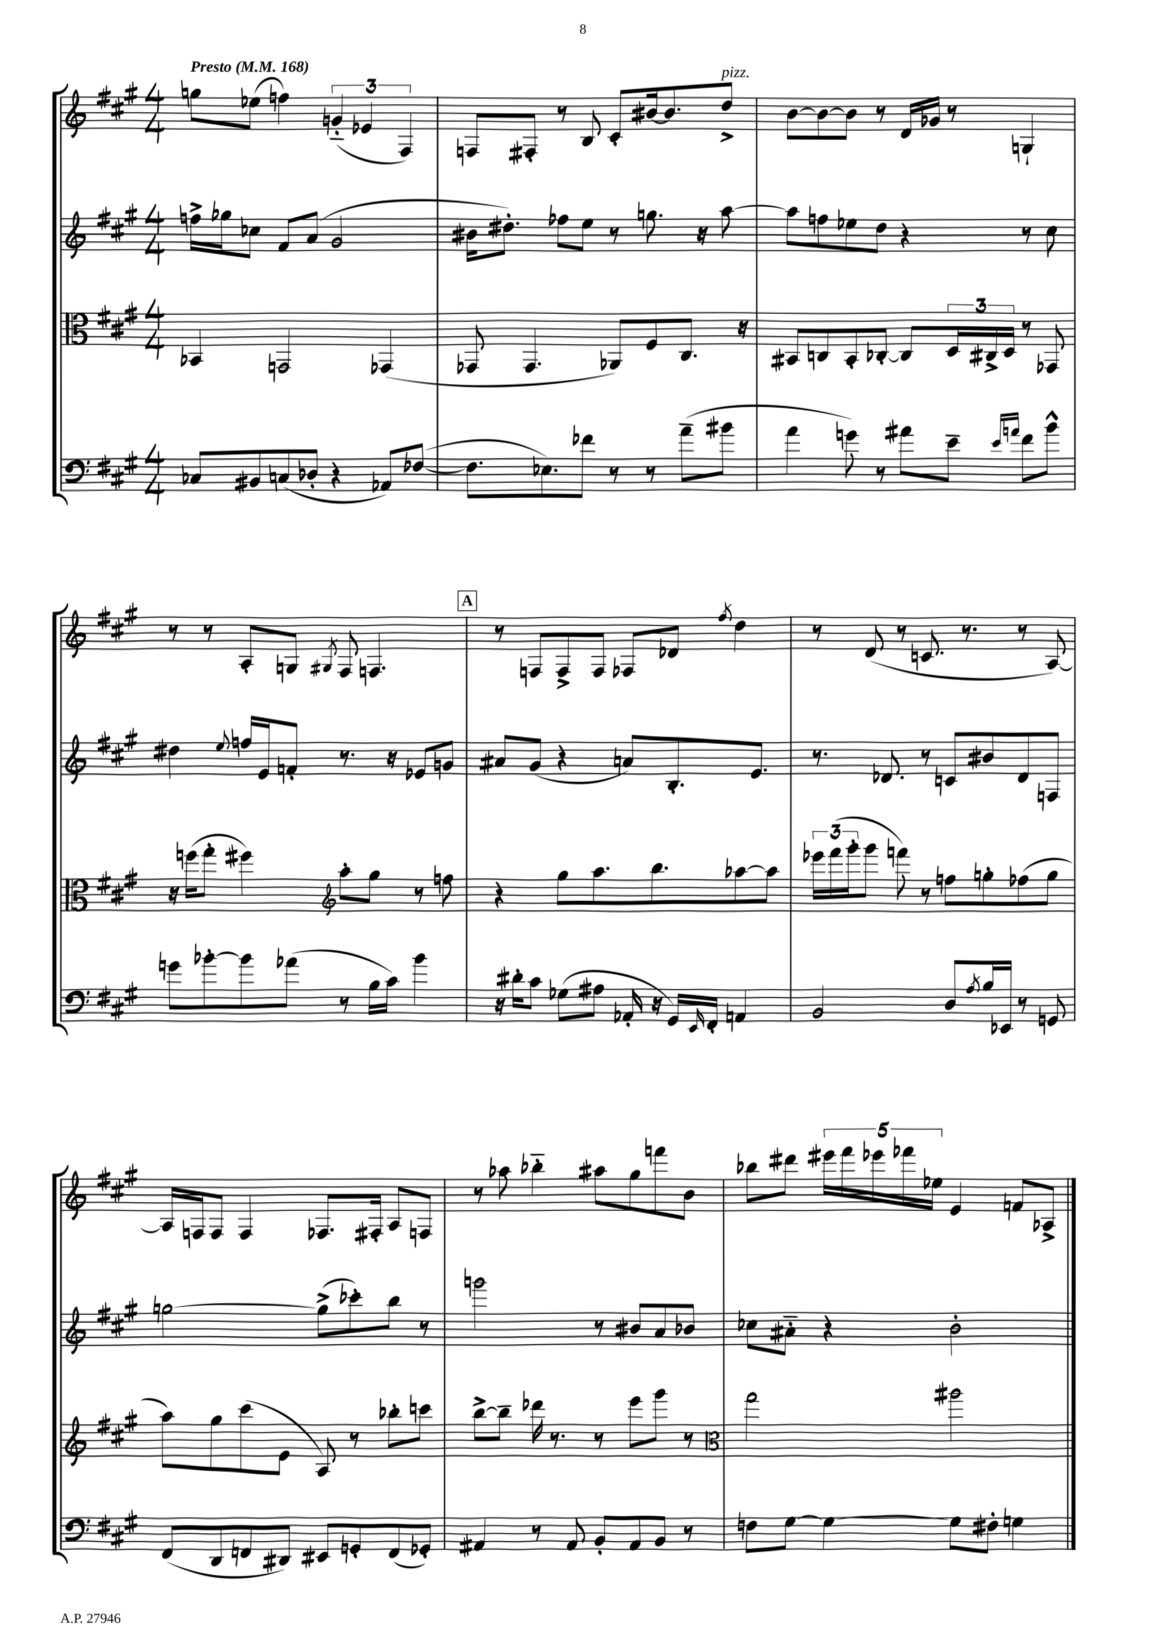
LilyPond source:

<<
\new StaffGroup <<
\new Staff = "s0" {
    \clef treble \key a \major \numericTimeSignature \time 4/4 \tempo "Presto" 4 = 168
    g''8 ees''8( f''4) \tuplet 3/2 { g'4-_( ees'4 fis4) } |
    f8 fis8-. r8 b8 cis'8-. bis'16~ bis'8. d''8->^\markup { \italic "pizz." } |
    b'8~ b'8~ b'8 r8 d'16 ges'16 r8 g4-! |
    r8 r8 a8-. g8 \acciaccatura { gis8 } fis8 f4. |
    \mark \markup { \box "A" } r8 f8 f8-> f8 fes8 des'8 \acciaccatura { fis''8 } d''4 |
    r8 d'8( r8 c'8. r8. r8 a8~) |
    a16 f16 f8 f4 fes8. fis16-. a8 f8 |
    r8 aes''8 bes''4-_ ais''8 gis''8 f'''8 b'8 |
    bes''8 dis'''8 \tuplet 5/4 { eis'''16 fis'''16 ees'''16 fes'''16 ees''16 } e'4 f'8 aes8-> \bar "|." |
}
\new Staff = "s1" {
    \clef treble \key a \major \numericTimeSignature \time 4/4
    f''16-> ges''16 ces''8 fis'8 a'8( gis'2 |
    bis'16 dis''8.-.) fes''8 e''8 r8 g''8. r16 a''8~ |
    a''8 f''8 ees''8 d''8 r4 r8 cis''8 |
    dis''4 \appoggiatura { e''8 } f''16 e'16 f'8-. r8. r16 ees'8 g'8 |
    \mark \markup { \box "A" } ais'8 gis'8( r4 a'8) b8.-. e'8. |
    r8. des'8. r8 c'8 bis'8 des'8 f8 |
    g''2~ g''8->( ces'''8-.) b''8 r8 |
    g'''2 r8 bis'8 a'8 bes'8 |
    ces''8 ais'8-_ r4 b'2-. \bar "|." |
}
\new Staff = "s2" {
    \clef alto \key a \major \numericTimeSignature \time 4/4
    bes,4 g,2 ges,4( |
    ges,8 ges,4. aes,8) fis8 cis8. r16 |
    bis,8 c8 bis,8-. ces8~-. ces8 \tuplet 3/2 { d16 cis16-> d16 } r8 ges,8 |
    r16 f''16( gis''8-. fis''4) \clef treble a''8-. gis''8 r8 f''8 |
    \mark \markup { \box "A" } r4 gis''8 a''8. b''8. aes''8~ aes''8 |
    \tuplet 3/2 { ees'''16 fis'''16( gis'''16-. } gis'''8 f'''8) r8 f''8 g''8-. fes''8( g''8 |
    a''8) gis''8 cis'''8( e'8 a8) r8 bes''8-. c'''8 |
    b''8~-> b''8-- des'''16 r8. r8 e'''8 gis'''8 r8 |
    \clef alto gis''2 ais''2 \bar "|." |
}
\new Staff = "s3" {
    \clef bass \key a \major \numericTimeSignature \time 4/4
    ces8 bis,8 c8( des8-. r4 aes,8) fes8~( |
    fes8. ees8.) fes'8 r8 r8 a'8--( bis'8 |
    a'4 g'8) r8 ais'8 e'8-- \grace { e'16 a'16 } fis'8 b'8-^ |
    g'8 bes'8~-. bes'8 aes'8( r8 b16 cis'16) bes'4 |
    \mark \markup { \box "A" } r16 dis'16-. cis'8 ges8( ais8 aes,16-. r16 gis,16) \grace { e,16 } fis,16-. a,4 |
    b,2 d8 \acciaccatura { a8 } b16 ees,16 r8 g,8 |
    fis,8( d,8 f,8 dis,8) eis,8 g,8-. f,8( ges,8-.) |
    ais,4 r8 ais,8 b,8-. ais,8 b,8 r8 |
    f8 gis8~ gis4~ gis8 fis8-. g4 \bar "|." |
}
>>
>>
\layout { \context { \Score \remove "Bar_number_engraver" } }
